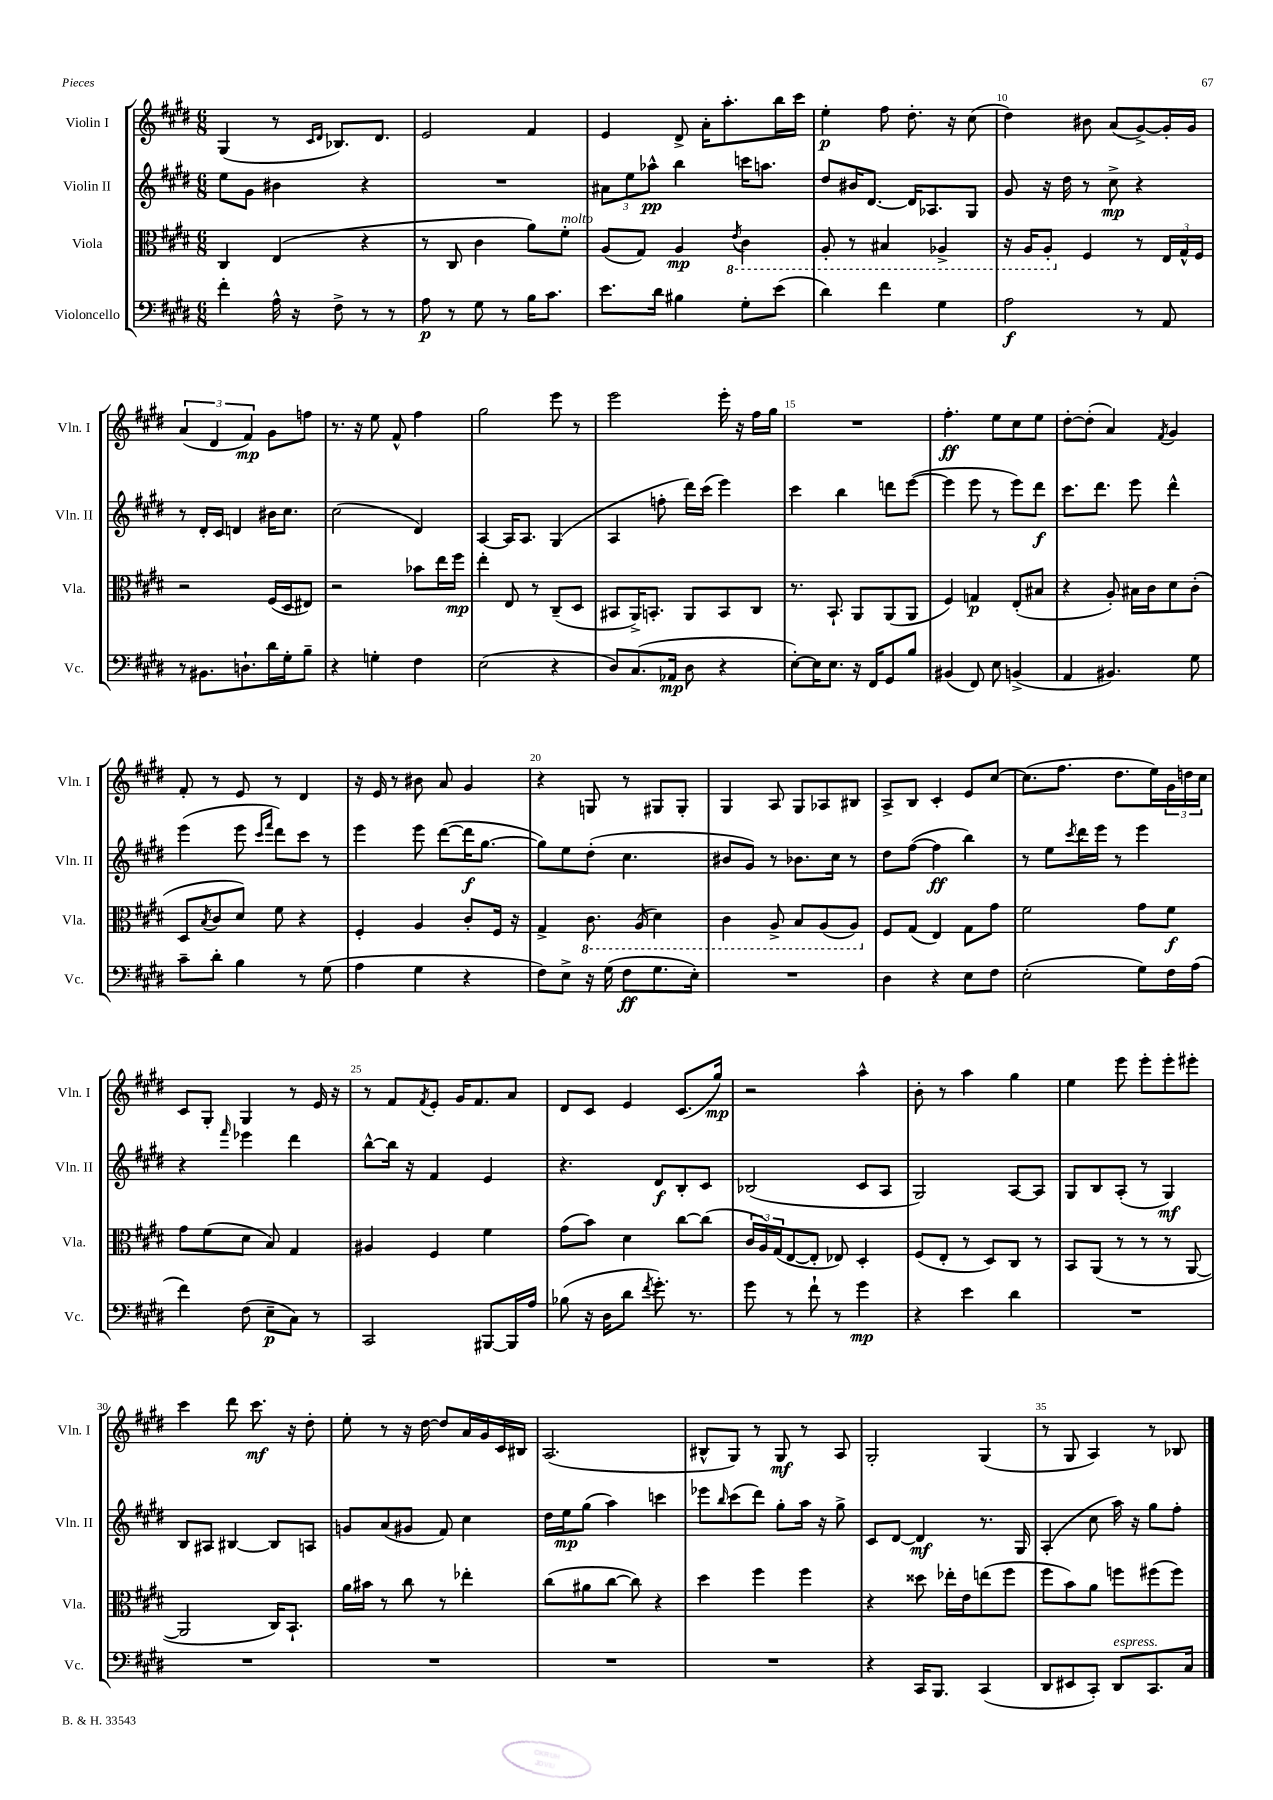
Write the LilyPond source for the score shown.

<<
\new StaffGroup <<
\new Staff = "s0" \with { instrumentName = "Violin I" shortInstrumentName = "Vln. I" } {
    \clef treble \key e \major \numericTimeSignature \time 6/8
    gis4( r8 \grace { cis'16 dis'16 } bes8.) dis'8. |
    e'2 fis'4 |
    e'4 dis'8-> a'16-. a''8.-. b''16 cis'''16 |
    e''4-.\p fis''8 dis''8.-. r16 cis''8( |
    dis''4) bis'8 a'8( gis'8~->) gis'16-. gis'16 |
    \tuplet 3/2 { a'4( dis'4 fis'4\mp) } gis'8 f''8 |
    r8. r16 e''8 fis'8-^ fis''4 |
    gis''2 e'''8 r8 |
    e'''2 e'''16-. r16 fis''16 gis''16 |
    R2. |
    fis''4.-.\ff e''8 cis''8 e''8 |
    dis''8~-. dis''8-.( a'4) \acciaccatura { fis'8 } gis'4 |
    fis'8-. r8 e'8 r8 dis'4 |
    r16 e'16 r8 bis'8 a'8 gis'4 |
    r4 g8 r8 gis8 gis8-. |
    gis4 a8 gis8 aes8 bis8 |
    a8-> b8 cis'4-. e'8 cis''8~ |
    cis''8.( fis''8. dis''8. e''16) \tuplet 3/2 { gis'16 d''16 cis''16 } |
    cis'8 gis8-. gis4 r8 e'16 r16 |
    r8 fis'8 \acciaccatura { fis'8 } e'8-. gis'16 fis'8. a'8 |
    dis'8 cis'8 e'4 cis'8.( gis''16\mp) |
    r2 a''4-^ |
    b'8-. r8 a''4 gis''4 |
    e''4 e'''8 e'''8-. e'''8-. eis'''8-. |
    cis'''4 dis'''8 cis'''8.\mf r16 dis''8-. |
    e''8-. r8 r16 dis''16~ dis''8 a'16 gis'16 cis'16 bis16 |
    a2.( |
    bis8-^ gis8) r8 gis8\mf r8 a8 |
    gis2-. gis4( |
    r8 gis8 a4) r8 bes8 \bar "|." |
}
\new Staff = "s1" \with { instrumentName = "Violin II" shortInstrumentName = "Vln. II" } {
    \clef treble \key e \major \numericTimeSignature \time 6/8
    e''8 gis'8 bis'4 r4 |
    R2. |
    \tuplet 3/2 { ais'8 e''8 aes''8-^\pp } b''4 c'''16 a''8. |
    dis''8 bis'16 dis'8.~ dis'16 aes8. gis8 |
    gis'8 r16 dis''16 r8 cis''8->\mp r4 |
    r8 dis'16-. cis'16 d'4 bis'16 cis''8. |
    cis''2( dis'4) |
    a4~ a16 a8. gis4( |
    a4 f''8-. dis'''16) cis'''16( e'''4) |
    cis'''4 b''4 d'''8 e'''8~( |
    e'''4 e'''8 r8 e'''8) dis'''8\f |
    cis'''8. dis'''8. e'''8 dis'''4-^ |
    e'''4( e'''8 \grace { cis'''16 fis'''16 } dis'''8) cis'''8 r8 |
    e'''4 e'''8 dis'''8~( dis'''16\f gis''8.~ |
    gis''8) e''8 dis''8-.( cis''4. |
    bis'8 gis'8) r8 bes'8. cis''16 r8 |
    dis''8 fis''8~( fis''4\ff b''4) |
    r8 e''8 \acciaccatura { cis'''8 } dis'''16 e'''16 r8 e'''4 |
    r4 \grace { fis'''16 } ees'''4 dis'''4 |
    b''8~-^ b''16 r16 fis'4 e'4 |
    r4. dis'8\f b8-. cis'8 |
    bes2( cis'8 a8 |
    gis2) a8~ a8 |
    gis8 b8 a8-.( r8 gis4\mf) |
    b8 ais8 bis4~ bis8 a8 |
    g'8 a'8( gis'8 fis'8) cis''4 |
    dis''16 e''16\mp gis''8( a''4) c'''4 |
    ees'''8 \grace { b''16 } cis'''8( dis'''8) gis''8-. a''16 r16 gis''8-> |
    cis'8 dis'8~ dis'4\mf r8. gis16 |
    a4-.( cis''8 a''16) r16 gis''8 fis''8-. \bar "|." |
}
\new Staff = "s2" \with { instrumentName = "Viola" shortInstrumentName = "Vla." } {
    \clef alto \key e \major \numericTimeSignature \time 6/8
    cis4 e4( r4 |
    r8 cis8 cis'4 a'8) fis'8-.^\markup { \italic "molto" } |
    a8( gis8) a4\mp \ottava #-1 \acciaccatura { e8 } cis4 |
    a,8-. r8 bis,4 aes,4-> |
    r16 a,16 a,8-. \ottava #0 fis4 r8 \tuplet 3/2 { e16 gis16-^ fis16 } |
    r2 fis16( dis16 eis8) |
    r2 bes'8 e''16 fis''16\mp |
    e''4-. e8 r8 cis8--( dis8 |
    bis,8 a,16->) b,8.-. a,8 b,8 cis8 |
    r8. b,8.-! a,8 a,8( a,8 |
    fis4) g4\p e8-.( bis8 |
    r4 a8-.) bis16 cis'16 dis'8 cis'8-.( |
    dis8 \acciaccatura { b8 } cis'8 dis'8) fis'8 r4 |
    fis4-. a4 cis'8-. fis16 r16 |
    gis4-> \ottava #-1 cis8. a,16( dis4) |
    cis4 a,8-> b,8 a,8( a,8) \ottava #0 |
    fis8 gis8( e4) gis8 gis'8 |
    fis'2 gis'8 fis'8\f |
    gis'8 fis'8( dis'8 b8) gis4 |
    ais4 fis4 fis'4 |
    gis'8( b'8) dis'4 cis''8~ cis''8( |
    \tuplet 3/2 { cis'16 a16) gis16( } e8~ e8-. ees8) dis4-. |
    fis8( e8-. r8 dis8) cis8 r8 |
    b,8 a,8( r8 r8 r8 a,8~ |
    a,2 cis16) b,8.-! |
    a'16 bis'16 r8 cis''8 r8 ees''4-. |
    cis''8( ais'8 cis''8~ cis''8) r4 |
    dis''4 fis''4 fis''4 |
    r4 disis''8 ees''16-. e'16 e''8( fis''8 |
    fis''8 b'8) a'8 f''8 fis''8( fis''8) \bar "|." |
}
\new Staff = "s3" \with { instrumentName = "Violoncello" shortInstrumentName = "Vc." } {
    \clef bass \key e \major \numericTimeSignature \time 6/8
    fis'4-. a16-^ r16 fis8-> r8 r8 |
    a8\p r8 gis8 r8 b16 cis'8. |
    e'8. dis'16 bis4 gis8-. e'8( |
    dis'4) fis'4 gis4 |
    a2\f r8 a,8 |
    r8 bis,8. d8.-! dis'16 gis16-. b8-- |
    r4 g4-. fis4 |
    e2( r4 |
    dis8) cis8.( aes,16\mp dis8 r4 |
    e8~-.) e16 e8. r16 fis,16 gis,8 b8 |
    bis,4( fis,8) e8 b,4->( |
    a,4 bis,4.) gis8 |
    cis'8-- dis'8-. b4 r8 gis8( |
    a4 gis4 r4 |
    fis8) e8-> r16 gis16( fis8\ff gis8. e16-.) |
    R2. |
    dis4 r4 e8 fis8 |
    e2-.( gis8) fis16 a16( |
    fis'4) fis8( e8--\p cis8) r8 |
    cis,2 bis,,8~ bis,,16 a16 |
    bes8( r16 dis16 dis'8 \acciaccatura { fis'8 } gis'8.-.) r8. |
    gis'8 r8 fis'8-! r8 gis'4\mp |
    r4 e'4 dis'4 |
    R2. |
    R2. |
    R2. |
    R2. |
    R2. |
    r4 cis,16 b,,8. cis,4( |
    dis,8 eis,8 cis,8-.) dis,8^\markup { \italic "espress." } cis,8. cis16 \bar "|." |
}
>>
>>
\layout { \context { \Score currentBarNumber = #6 \override BarNumber.break-visibility = ##(#f #t #t) barNumberVisibility = #(every-nth-bar-number-visible 5) } }
